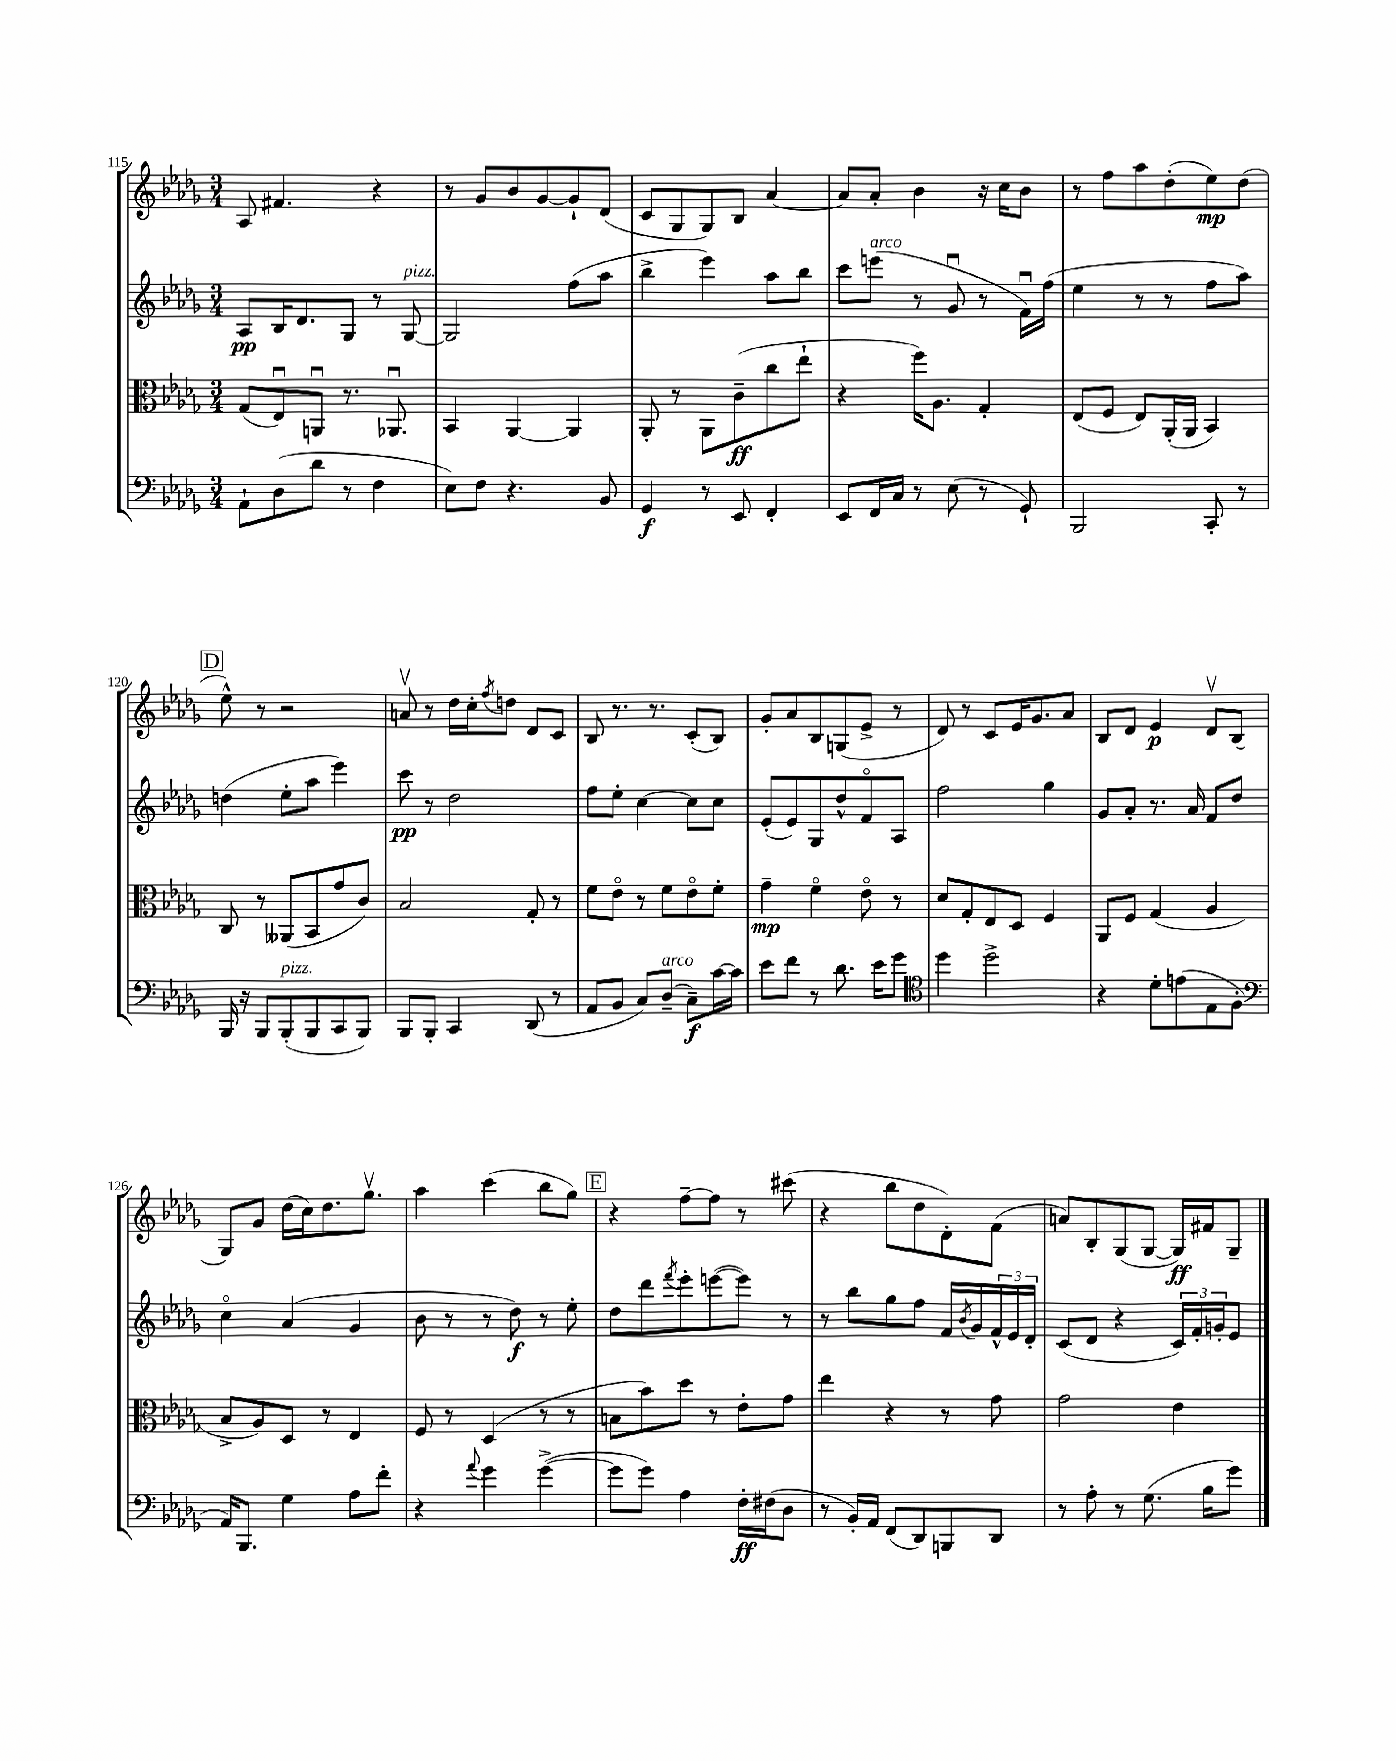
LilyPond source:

<<
\new StaffGroup <<
\new Staff = "s0" {
    \clef treble \key des \major \numericTimeSignature \time 3/4
    aes8 fis'4. r4 |
    r8 ges'8 bes'8 ges'8~ ges'8-! des'8( |
    c'8 ges8 ges8) bes8 aes'4~ |
    aes'8 aes'8-. bes'4 r16 c''16 bes'8 |
    r8 f''8 aes''8 des''8-.( ees''8\mp) des''8( |
    \mark \markup { \box "D" } ees''8-^) r8 r2 |
    a'8\upbow r8 des''16 c''16-. \acciaccatura { f''8 } d''8 des'8 c'8 |
    bes8 r8. r8. c'8-.( bes8) |
    ges'8-. aes'8 bes8 g8( ees'8-> r8 |
    des'8) r8 c'8 ees'16 ges'8. aes'8 |
    bes8 des'8 ees'4\p des'8\upbow bes8( |
    ges8) ges'8 des''16( c''16) des''8. ges''8.\upbow |
    aes''4 c'''4( bes''8 ges''8) |
    \mark \markup { \box "E" } r4 f''8~-- f''8 r8 cis'''8( |
    r4 bes''8 des''8 des'8-.) f'8( |
    a'8) bes8-. ges8( ges8~ ges16\ff) fis'16 ges8-- \bar "|." |
}
\new Staff = "s1" {
    \clef treble \key des \major \numericTimeSignature \time 3/4
    aes8\pp bes16 des'8. ges8 r8 ges8~^\markup { \italic "pizz." } |
    ges2 f''8( aes''8 |
    bes''4-> ees'''4) aes''8 bes''8 |
    c'''8 e'''8^\markup { \italic "arco" }( r8 ges'8\downbow r8 f'16\downbow) f''16( |
    ees''4 r8 r8 f''8 aes''8) |
    \mark \markup { \box "D" } d''4( ees''8-. aes''8 ees'''4) |
    c'''8\pp r8 des''2 |
    f''8 ees''8-. c''4~ c''8 c''8 |
    ees'8-.( ees'8) ges8 des''8-^ f'8\flageolet aes8 |
    f''2 ges''4 |
    ges'8 aes'8-. r8. aes'16 f'8 des''8 |
    c''4\flageolet aes'4( ges'4 |
    bes'8 r8 r8 des''8\f) r8 ees''8-. |
    \mark \markup { \box "E" } des''8 des'''8 \acciaccatura { f'''8 } ees'''8-. e'''8~( e'''8) r8 |
    r8 bes''8 ges''8 f''8 f'16 \acciaccatura { bes'8 } ges'16 \tuplet 3/2 { f'16-^ ees'16 des'16-. } |
    c'8( des'8 r4 \tuplet 3/2 { c'16) f'16-. g'16-. } ees'8 \bar "|." |
}
\new Staff = "s2" {
    \clef alto \key des \major \numericTimeSignature \time 3/4
    ges8( ees8\downbow) a,8\downbow r8. aes,8.\downbow |
    bes,4 aes,4~ aes,4 |
    aes,8-. r8 aes,8 c'8--\ff( c''8 ees''8-! |
    r4 f''16) aes8. ges4-. |
    ees8( f8 ees8) aes,16-.( aes,16 bes,4) |
    \mark \markup { \box "D" } c8 r8 aeses,8( bes,8 ges'8 c'8) |
    bes2 ges8-. r8 |
    f'8 ees'8\flageolet r8 f'8 ees'8\flageolet f'8-. |
    ges'4--\mp f'4\flageolet ees'8\flageolet r8 |
    des'8 ges8-. ees8 des8 f4 |
    aes,8 f8 ges4( aes4 |
    bes8-> aes8) des8 r8 ees4 |
    f8 r8 des4( r8 r8 |
    \mark \markup { \box "E" } b8 bes'8) des''8 r8 ees'8-. ges'8 |
    ees''4 r4 r8 ges'8 |
    ges'2 ees'4 \bar "|." |
}
\new Staff = "s3" {
    \clef bass \key des \major \numericTimeSignature \time 3/4
    aes,8-! des8( des'8 r8 f4 |
    ees8) f8 r4. bes,8 |
    ges,4\f r8 ees,8 f,4-. |
    ees,8 f,16 c16 r8 ees8( r8 ges,8-!) |
    bes,,2 c,8-. r8 |
    \mark \markup { \box "D" } bes,,16 r16 bes,,8 bes,,8-.^\markup { \italic "pizz." }( bes,,8 c,8 bes,,8) |
    bes,,8 bes,,8-. c,4 des,8( r8 |
    aes,8 bes,8 c8) des8--^\markup { \italic "arco" }( c8--\f) c'16~ c'16 |
    ees'8 f'8 r8 des'8. ees'16 ges'8 |
    \clef tenor des''4 des''2-> |
    r4 des'8-. e'8( ees8 f8-. |
    \clef bass aes,16) bes,,8. ges4 aes8 f'8-. |
    r4 \appoggiatura { aes'8 } ges'4 ges'4~->( |
    \mark \markup { \box "E" } ges'8 ges'8) aes4 f16-.\ff fis16( des8 |
    r8 bes,16-.) aes,16 f,8( des,8) b,,8 des,8 |
    r8 aes8-. r8 ges8.( bes16 ges'8) \bar "|." |
}
>>
>>
\layout { \context { \Score currentBarNumber = #115 } }
